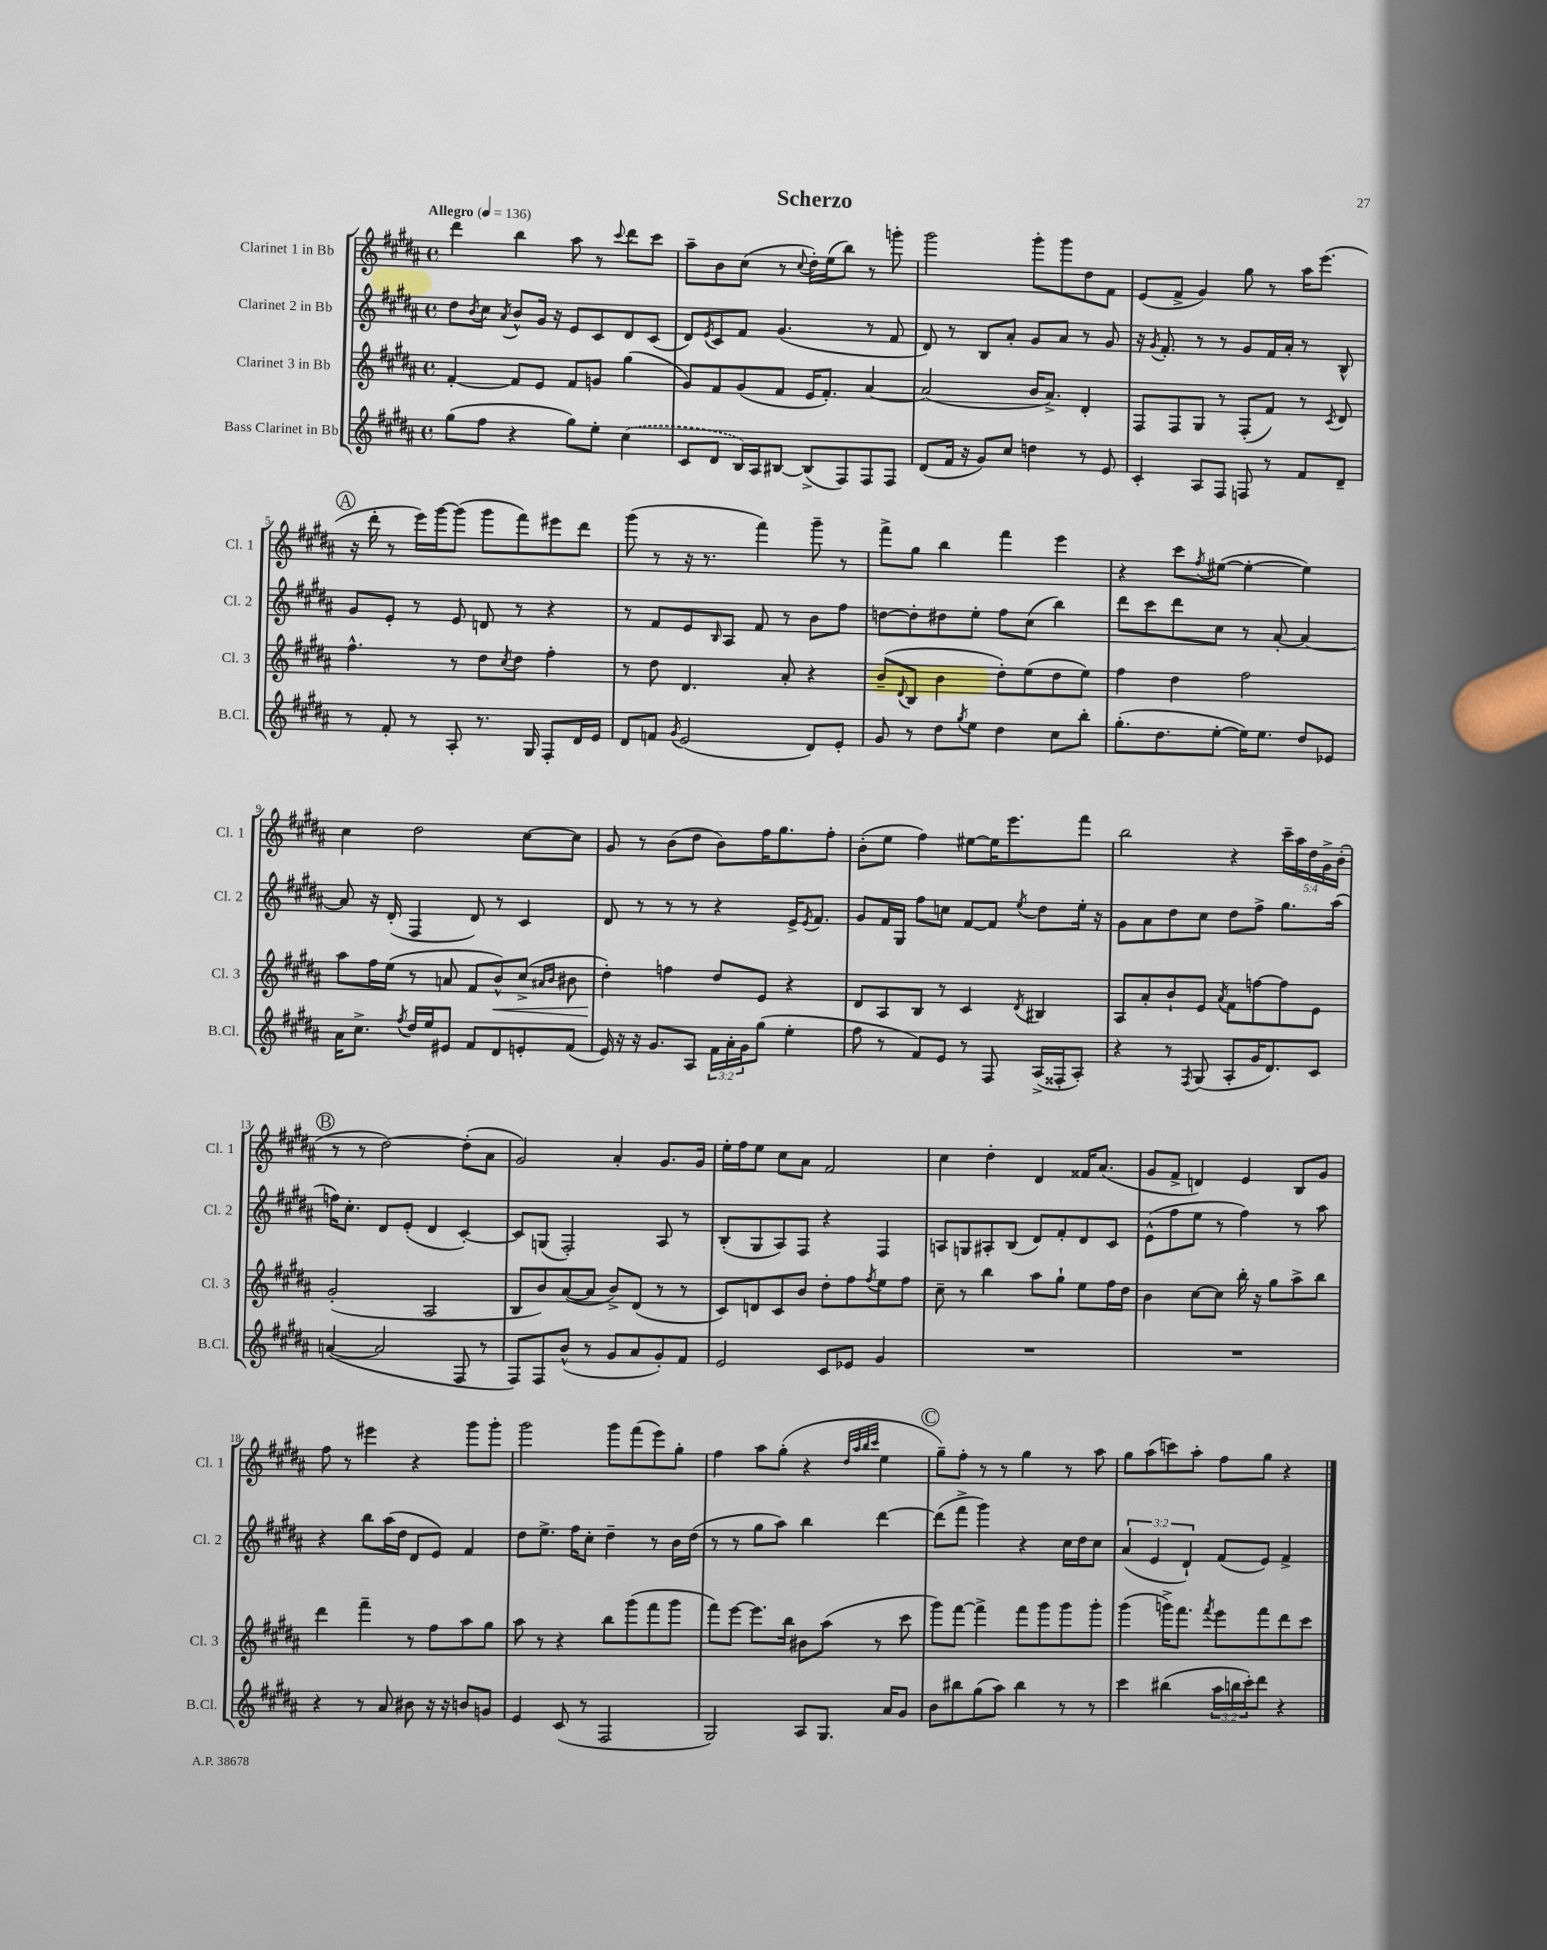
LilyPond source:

\header { title = "Scherzo" }
<<
\new StaffGroup <<
\new Staff = "s0" \with { instrumentName = "Clarinet 1 in Bb" shortInstrumentName = "Cl. 1" } {
    \clef treble \key b \major \defaultTimeSignature \time 4/4 \override Staff.TupletNumber.text = #tuplet-number::calc-fraction-text \tempo "Allegro" 4 = 136
    dis'''4 b''4 ais''8 r8 \appoggiatura { cis'''8 } dis'''8 cis'''8 |
    ais''8-- b'8 cis''8( r8 \appoggiatura { cis''8 } dis''16-.) e''16( b''8) r8 g'''8-. |
    gis'''2 gis'''8-. gis'''8 dis''8 fis'8 |
    e'8( fis'8-> gis'4) gis''8 r8 ais''16 e'''8.( |
    \mark \markup { \circle "A" } r16 dis'''16-. r8 e'''16) gis'''16~ gis'''8( gis'''8 fis'''8) eis'''8 dis'''8 |
    gis'''8( r8 r16 r8. fis'''4) gis'''8-- r8 |
    fis'''8-> gis''8 b''4 fis'''4 e'''4 |
    r4 cis'''8 \acciaccatura { fis''8 } eis''8~( eis''4~-. eis''4) |
    cis''4 dis''2 cis''8~ cis''8 |
    gis'8 r8 b'8( dis''8 b'8) fis''16 gis''8. fis''8-. |
    b'8-.( e''8 fis''4) eis''8~ eis''16 e'''8. fis'''8 |
    b''2 r4 \tuplet 5/4 { cis'''16-- ais''16 dis''16 gis'16-> b'16-.( } |
    \mark \markup { \circle "B" } r8 r8 dis''2~) dis''8-.( ais'8 |
    gis'2) ais'4-. gis'8. gis'16 |
    e''16-. fis''16 e''8 cis''8 ais'8 fis'2 |
    cis''4 dis''4-. dis'4 fisis'16 ais'8.( |
    gis'8 fis'8-> d'4) e'4 b8 gis'8 |
    fis''8 r8 eis'''4 r4 gis'''8 gis'''8-. |
    gis'''2 gis'''8 fis'''8( e'''8) gis''8-. |
    fis''4 ais''8 gis''8-.( r4 \grace { dis''32 ais''32 b''32 cis'''32 } e''4 |
    \mark \markup { \circle "C" } gis''8--) fis''8-. r8 r8 gis''4 r8 ais''8 |
    gis''8 ais''8( c'''8) ais''8-. fis''8 gis''8 r4 \bar "|." |
}
\new Staff = "s1" \with { instrumentName = "Clarinet 2 in Bb" shortInstrumentName = "Cl. 2" } {
    \clef treble \key b \major \defaultTimeSignature \time 4/4 \override Staff.TupletNumber.text = #tuplet-number::calc-fraction-text
    dis''8 \acciaccatura { b'8 } cis''8 \acciaccatura { ais'8 } b'8-^ gis'16 r16 e'8 cis'8 dis'8 cis'8( |
    dis'8) \acciaccatura { e'8 } cis'8 fis'8 gis'4.( r8 fis'8 |
    dis'8) r8 b8 ais'8-. gis'8 ais'8 r8 gis'8 |
    r16 \acciaccatura { gis'8 } fis'8.-. r8 r8 gis'8 fis'16 ais'16-. r8 b8-^ |
    \mark \markup { \circle "A" } gis'8 e'8-. r8 e'8 d'8 r8 r4 |
    r8 fis'8 e'8 \grace { b16 } ais8 fis'8 r8 b'8 fis''8 |
    d''8~ d''8-. dis''8 e''8-. fis''8 cis''8( b''4) |
    dis'''8 cis'''8 dis'''8 cis''8 r8 ais'8~-. ais'4~ |
    ais'8 r16 dis'16-.( fis4 dis'8) r8 cis'4 |
    dis'8 r8 r8 r8 r4 e'16-> \acciaccatura { e'8 } fis'8. |
    gis'8 fis'16 gis16 fis''8 c''8 fis'8~ fis'8 \acciaccatura { e''8 } dis''8 e''16-. r16 |
    gis'8 ais'8 dis''8 cis''8 dis''8 fis''8-> gis''8. ais''16( |
    \mark \markup { \circle "B" } f''16) cis''8.-. dis'8 e'8-.( dis'4 cis'4~-.) |
    cis'8 g8( fis2-.) ais8 r8 |
    b8-.( gis8 ais8) fis8 r4 fis4 |
    a8 g8 ais8-. b8( dis'8) fis'8-. dis'8 cis'8 |
    e'8-^( fis''8 e''8 r8 fis''4) r8 ais''8 |
    r4 b''8 ais''16( dis''16 dis'8 e'8) fis'4 |
    dis''8 e''8.-> fis''16 cis''8-. dis''4-- r8 b'16 dis''16( |
    r8 r8 gis''8 ais''8) b''4 dis'''4~ |
    \mark \markup { \circle "C" } dis'''8( fis'''8-> gis'''4) r4 cis''16 dis''16 cis''8 |
    \tuplet 3/2 { ais'4( e'4 dis'4-!) } fis'8( e'8) fis'4-> \bar "|." |
}
\new Staff = "s2" \with { instrumentName = "Clarinet 3 in Bb" shortInstrumentName = "Cl. 3" } {
    \clef treble \key b \major \defaultTimeSignature \time 4/4
    fis'4~-. fis'8 e'8 fis'8 g'8 gis''4( |
    gis'8) fis'8 gis'8( fis'8 e'16 fis'8.-.) ais'4~ |
    ais'2( b'16 ais'8.->) dis'4-. |
    fis8 fis8 gis8 r8 fis8-.( fis'8) r8 \acciaccatura { cis'8 } dis'8 |
    \mark \markup { \circle "A" } fis''4.-^ r8 dis''8 \acciaccatura { cis''8 } dis''8 fis''4-. |
    r8 dis''8 dis'4. ais'8-. r4 |
    b'8--( \appoggiatura { dis'8 } b8 b'4 dis''8-.) e''8( dis''8 e''8) |
    fis''4 dis''4 fis''2 |
    ais''8 fis''16 e''16( r8 a'8 fis'8 b'8-^\<) cis''8->( \grace { ais'16 b'16 } bis'8 |
    dis''4-.\!) f''4 dis''8 e'8 r4 |
    dis'8 ais8 b8 r8 cis'4 \acciaccatura { dis'8 } bis4 |
    ais8 ais'8-. b'8-! e'8 \acciaccatura { ais'8 } fis'8 f''8~ f''8 e'8 |
    \mark \markup { \circle "B" } gis'2-.( ais2 |
    b8 b'8) ais'8~( ais'8 b'8->) dis'8( r8 r8 |
    cis'8) d'8 cis'8 b'8 dis''8-. fis''8 \acciaccatura { fis''8 } e''8 fis''8 |
    cis''8-- r8 b''4 ais''8 gis''8-! e''8 fis''16 dis''16 |
    b'4 cis''8~ cis''8 b''16-. r16 gis''8 ais''8-> b''8 |
    dis'''4 fis'''4-- r8 fis''8 ais''8 gis''8 |
    ais''8 r8 r4 b''8 gis'''8( fis'''8 gis'''8 |
    fis'''8) e'''8~ e'''8. b''16 bis'8 ais''8( r8 cis'''8 |
    \mark \markup { \circle "C" } gis'''8) fis'''8~ fis'''4-> fis'''8 gis'''8 gis'''8 gis'''8-. |
    gis'''4( g'''16->) fis'''8. \acciaccatura { fis'''8 } e'''8 fis'''8 dis'''8 cis'''8 \bar "|." |
}
\new Staff = "s3" \with { instrumentName = "Bass Clarinet in Bb" shortInstrumentName = "B.Cl." } {
    \clef treble \key b \major \defaultTimeSignature \time 4/4 \override Staff.TupletNumber.text = #tuplet-number::calc-fraction-text
    gis''8( fis''8 r4 gis''8) e''8-. \once \slurDashed cis''4( |
    cis'8 dis'8 b16) ais16 bis8~ bis8->( fis8) fis8 fis8 |
    dis'8( fis'16 r16 gis'8) cis''8 d''4 r8 e'8 |
    cis'4-. ais8 fis8 f8 r8 fis'8 dis'8-- |
    \mark \markup { \circle "A" } r8 fis'8-. r8 ais8-. r8. gis16 fis8-. dis'16 e'16 |
    dis'8 f'8 \acciaccatura { gis'8 } e'2( dis'8) e'8-. |
    gis'8 r8 dis''8 \acciaccatura { gis''8 } e''8 dis''4 cis''8 b''8-. |
    gis''8.-.( dis''8. e''8~-. e''16) e''8. dis''8 ees'8 |
    ais'16 cis''8.-> \acciaccatura { fis''8 } dis''16 e''16 eis'8 fis'8 dis'8 e'8-. fis'8( |
    e'16) r16 r16 gis'8. ais8 \tuplet 3/2 { fis'16 ais'16-. gis'16 } gis''8( e''4-. |
    fis''8 r8 fis'8) e'8 r8 fis8 ais16->( fisis16-. ais8-.) |
    r4 r8 \acciaccatura { fis8 } gis8( ais8-. gis'16 dis'8.) cis'8 |
    \mark \markup { \circle "B" } a'4~( a'2 fis8 r8 |
    fis8) fis8 b'8-^( r8 gis'8 ais'8 gis'8-.) fis'8 |
    e'2 cis'8 ees'8 gis'4 |
    R1 |
    R1 |
    r4 r8 ais'8 bis'8 r16 r16 b'8 g'8 |
    e'4 cis'8( r8 fis2 |
    gis2) ais8 gis8. ais'16 gis'8 |
    \mark \markup { \circle "C" } b'8 bis''8 gis''8( ais''8) bis''4 r8 r8 |
    cis'''4 bis''4( \tuplet 3/2 { ais''16 b''16 cis'''16-.) } dis'''8 r4 \bar "|." |
}
>>
>>
